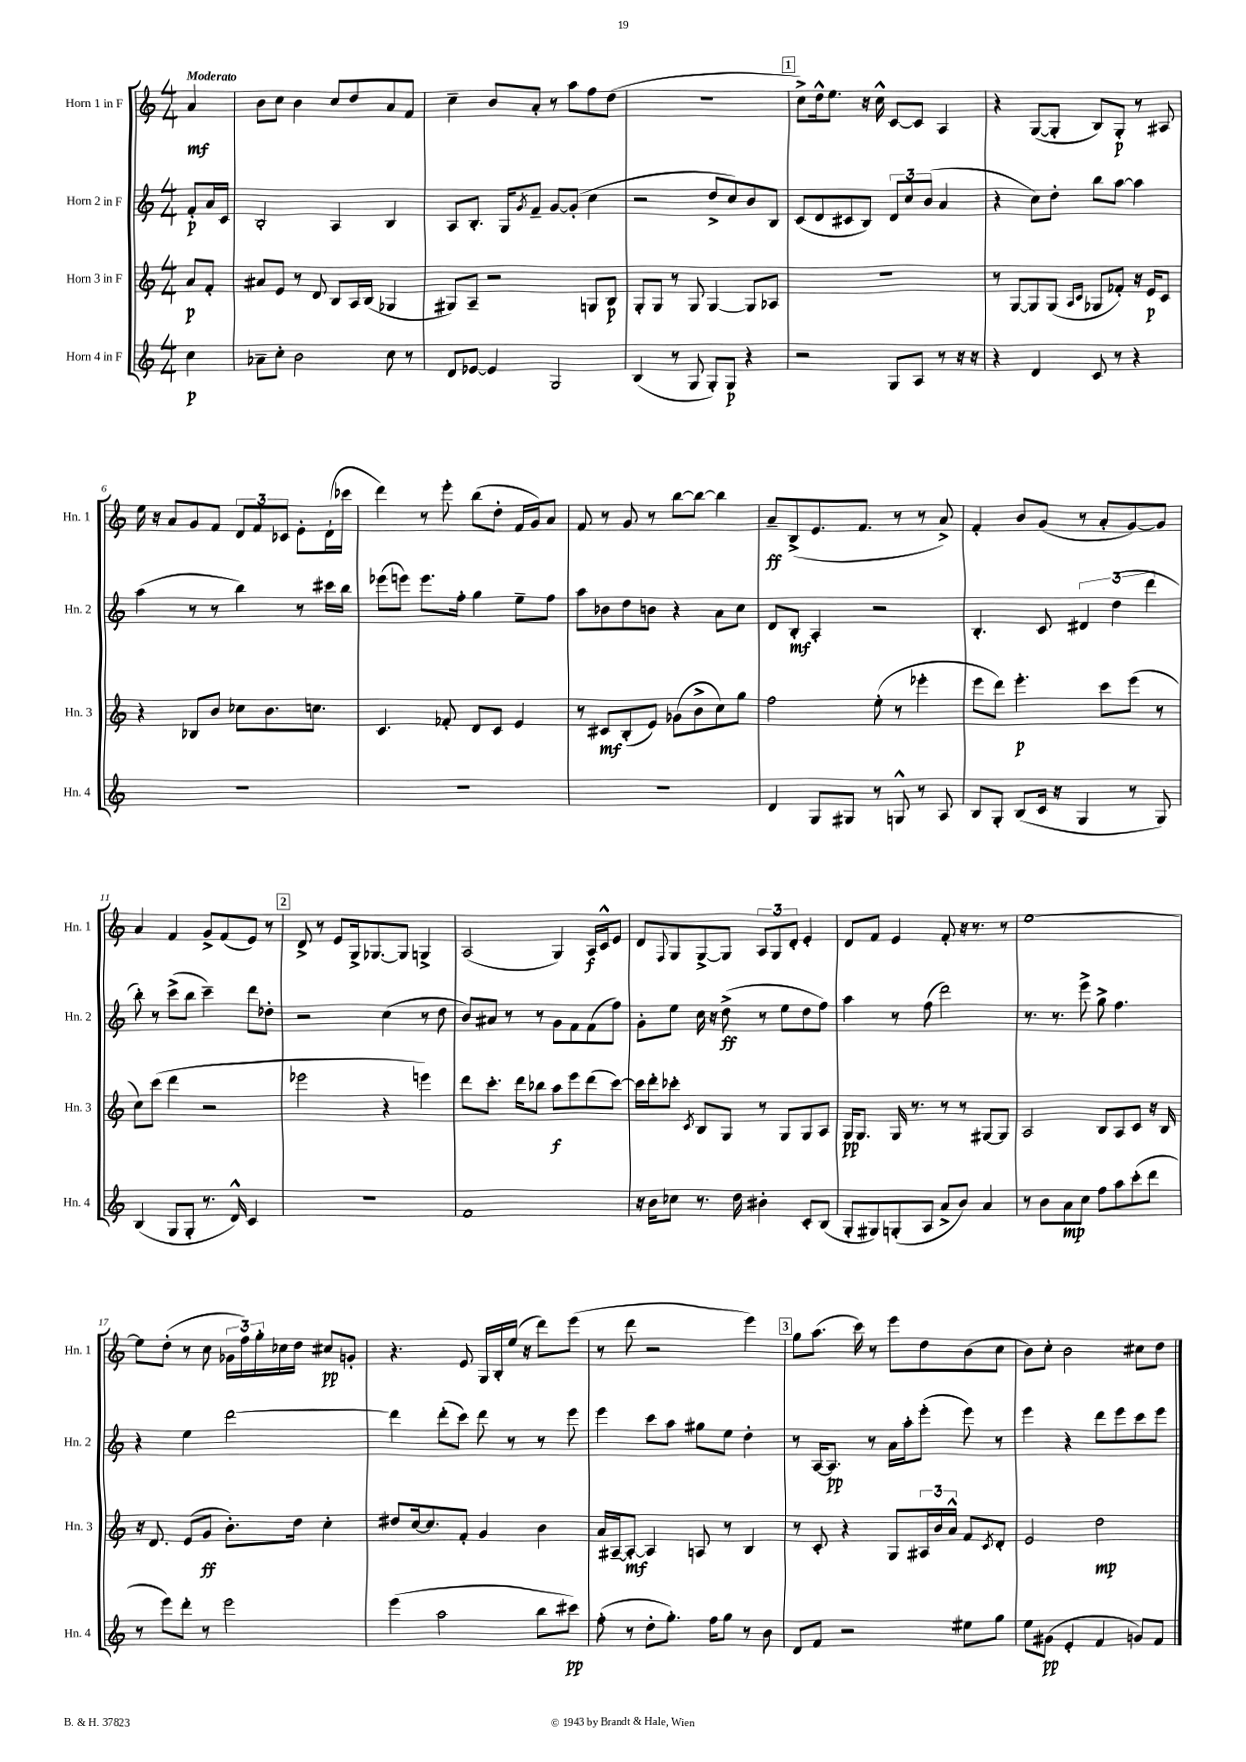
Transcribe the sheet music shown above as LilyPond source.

<<
\new StaffGroup <<
\new Staff = "s0" \with { instrumentName = "Horn 1 in F" shortInstrumentName = "Hn. 1" } {
    \clef treble \key c \major \numericTimeSignature \time 4/4 \partial 4 \tempo "Moderato"
    a'4\mf |
    b'8 c''8 b'4 c''8 d''8 a'8 f'8 |
    c''4-- b'8 a'8-. r8 a''8 f''8 d''8( |
    R1 |
    \mark \markup { \box "1" } c''8->) d''16-^ e''8. r16 c''16-^ c'8~ c'8 a4 |
    r4 g8~( g8-. b8) g8-.\p r8 ais8 |
    e''16 r16 a'8 g'8 f'8 \tuplet 3/2 { d'8 f'8 ces'8 } e'8-. d'16-!( ces'''16 |
    d'''4) r8 e'''8-. b''8( d''8-. f'16 g'16) a'8 |
    f'8 r8 g'8 r8 b''8~ b''8~ b''4 |
    a'8--\ff b8->( e'8. f'8. r8 r8 a'8->) |
    f'4-. b'8 g'8( r8 a'8-. g'8~) g'8 |
    a'4 f'4 g'8-> f'8( e'8) r8 |
    \mark \markup { \box "2" } d'8-> r8 e'8 g16-> ges8.~ ges8 g4-> |
    a2( g4) a16\f c'16-^ e'8 |
    d'8 \appoggiatura { f8 } g8 g8~-> g8 \tuplet 3/2 { a8 g8 d'8-. } e'4-. |
    d'8 f'8 e'4 f'8-. r16 r8. r8 |
    e''1~ |
    e''8 d''8-.( r8 c''8 \tuplet 3/2 { ges'16 f''16) g''16-. } ces''16 d''16 cis''8\pp g'8-. |
    r4. e'8 g16 b16-. e''16( r16 d'''8) e'''8( |
    r8 d'''8 r2 e'''4) |
    \mark \markup { \box "3" } g''8 a''8.( c'''16) r8 e'''8 d''8 b'8( c''8 |
    b'8) c''8-. b'2 cis''8 d''8 \bar "|." |
}
\new Staff = "s1" \with { instrumentName = "Horn 2 in F" shortInstrumentName = "Hn. 2" } {
    \clef treble \key c \major \numericTimeSignature \time 4/4 \partial 4
    f'8-.\p a'16 c'16 |
    b2-. a4 b4 |
    a8 b8.-. g16 \acciaccatura { g'8 } f'8-- g'8~ g'8-.( c''4 |
    r2 d''8-> c''8) b'8 b8 |
    \mark \markup { \box "1" } c'8( d'8 cis'8 b8) \tuplet 3/2 { d'8 c''8 b'8( } a'4 |
    r4 c''8) d''8-. b''8 a''8~ a''4 |
    a''4( r8 r8 b''4) r8 cis'''16 b''16 |
    ees'''8( e'''8) e'''8. f''16-. g''4 e''8-- f''8 |
    a''8 bes'8 d''8 b'8 r4 a'8 c''8 |
    d'8 b8-.\mf a4-. r2 |
    b4.-. c'8 \tuplet 3/2 { dis'4 d''4( d'''4 } |
    b''8-.) r8 c'''8->( b''8 c'''4--) d'''8 des''8-. |
    \mark \markup { \box "2" } r2 c''4( r8 d''8 |
    b'8) ais'8 r8 r8 g'8 f'8 f'8( f''8) |
    g'8-. e''8 c''16 r16 d''8->\ff( r8 e''8 d''8 f''8) |
    a''4 r8 f''8( d'''2) |
    r8. r8. e'''8-> g''8-> f''4. |
    r4 e''4 d'''2~ |
    d'''4 d'''8-.( c'''8) d'''8 r8 r8 e'''8 |
    e'''4 c'''8 a''8 gis''8 e''8 d''4-. |
    \mark \markup { \box "3" } r8 a16~ a8.\pp r8 a'16 a''16-. e'''8-.( e'''8) r8 |
    e'''4 r4 d'''8 e'''8 c'''8 e'''8 \bar "|." |
}
\new Staff = "s2" \with { instrumentName = "Horn 3 in F" shortInstrumentName = "Hn. 3" } {
    \clef treble \key c \major \numericTimeSignature \time 4/4 \partial 4
    a'8\p f'8-. |
    ais'8 e'8 r8 d'8 b8 a16 b16( ges4 |
    gis8) a8-- r2 g8 b8\p |
    g8-. g8 r8 g8 g4~ g8 aes8 |
    \mark \markup { \box "1" } r1 |
    r8 g8~ g8 g8( \grace { a16 c'16 } ges8 fes'8-.) r16 e'16\p c'8 |
    r4 bes8 b'8 ces''8 b'8. c''8. |
    c'4. fes'8-. d'8 c'8 e'4 |
    r8 cis'8\mf b8-.( e'8) ges'8( b'8-> c''8) g''8 |
    f''2 e''8-.( r8 ees'''4-. |
    e'''8 d'''8) e'''4.-.\p c'''8 e'''8( r8 |
    c''8) c'''8( d'''4 r2 |
    \mark \markup { \box "2" } ees'''2 r4 e'''4) |
    d'''8 c'''8.-. d'''16 bes''8 a''8\f e'''8 d'''8( c'''8~) |
    c'''16 d'''16-. ces'''8-. \acciaccatura { c'8 } b8 g8 r8 g8 g8 a8 |
    g16\pp g8. g16 r8. r8 r8 gis8~ gis8 |
    a2 b8 a8 c'8 r16 b16 |
    r16 d'8. e'8( g'8\ff b'8.-.) d''16 c''4-. |
    dis''8 c''16~ c''8. f'8-. g'4 b'4 |
    a'16 ais16~-- ais8~-.\mf ais4 a8 r8 b4 |
    \mark \markup { \box "3" } r8 c'8-. r4 g8 \tuplet 3/2 { ais16 b'16 a'16-^ } f'8 \acciaccatura { c'8 } d'8-. |
    e'2 d''2\mp \bar "|." |
}
\new Staff = "s3" \with { instrumentName = "Horn 4 in F" shortInstrumentName = "Hn. 4" } {
    \clef treble \key c \major \numericTimeSignature \time 4/4 \partial 4
    c''4\p |
    aes'8-- c''8-. b'2 c''8 r8 |
    d'8 ees'8~ ees'4 g2 |
    b4( r8 g8 g8-.) g8\p r4 |
    \mark \markup { \box "1" } r2 g8 a8 r8 r16 r16 |
    r4 d'4 c'8 r8 r4 |
    R1 |
    R1 |
    R1 |
    d'4 g8 gis8 r8 g8-^ r8 a8 |
    b8 g8-. b8( c'16 r16 g4 r8 g8) |
    b4( g8 g8-. r8. d'16-^) c'4 |
    \mark \markup { \box "2" } R1 |
    f'1 |
    r16 b'16 ces''8 r8. d''16 bis'4-. c'8-. b8( |
    g8-. gis8) g8-.( a8 a'8-> b'8) a'4 |
    r8 b'8 a'8\mp c''8 f''8 a''8 c'''8-.( d'''8 |
    r8 e'''8) d'''8-. r8 e'''2 |
    e'''4( a''2 b''8 cis'''8\pp) |
    f''8-.( r8 d''8-. g''8.-.) f''16 g''8 r8 b'8 |
    \mark \markup { \box "3" } d'8 f'8 r2 eis''8 g''8 |
    e''8 gis'8\pp( e'4-. f'4 g'8) f'8 \bar "|." |
}
>>
>>
